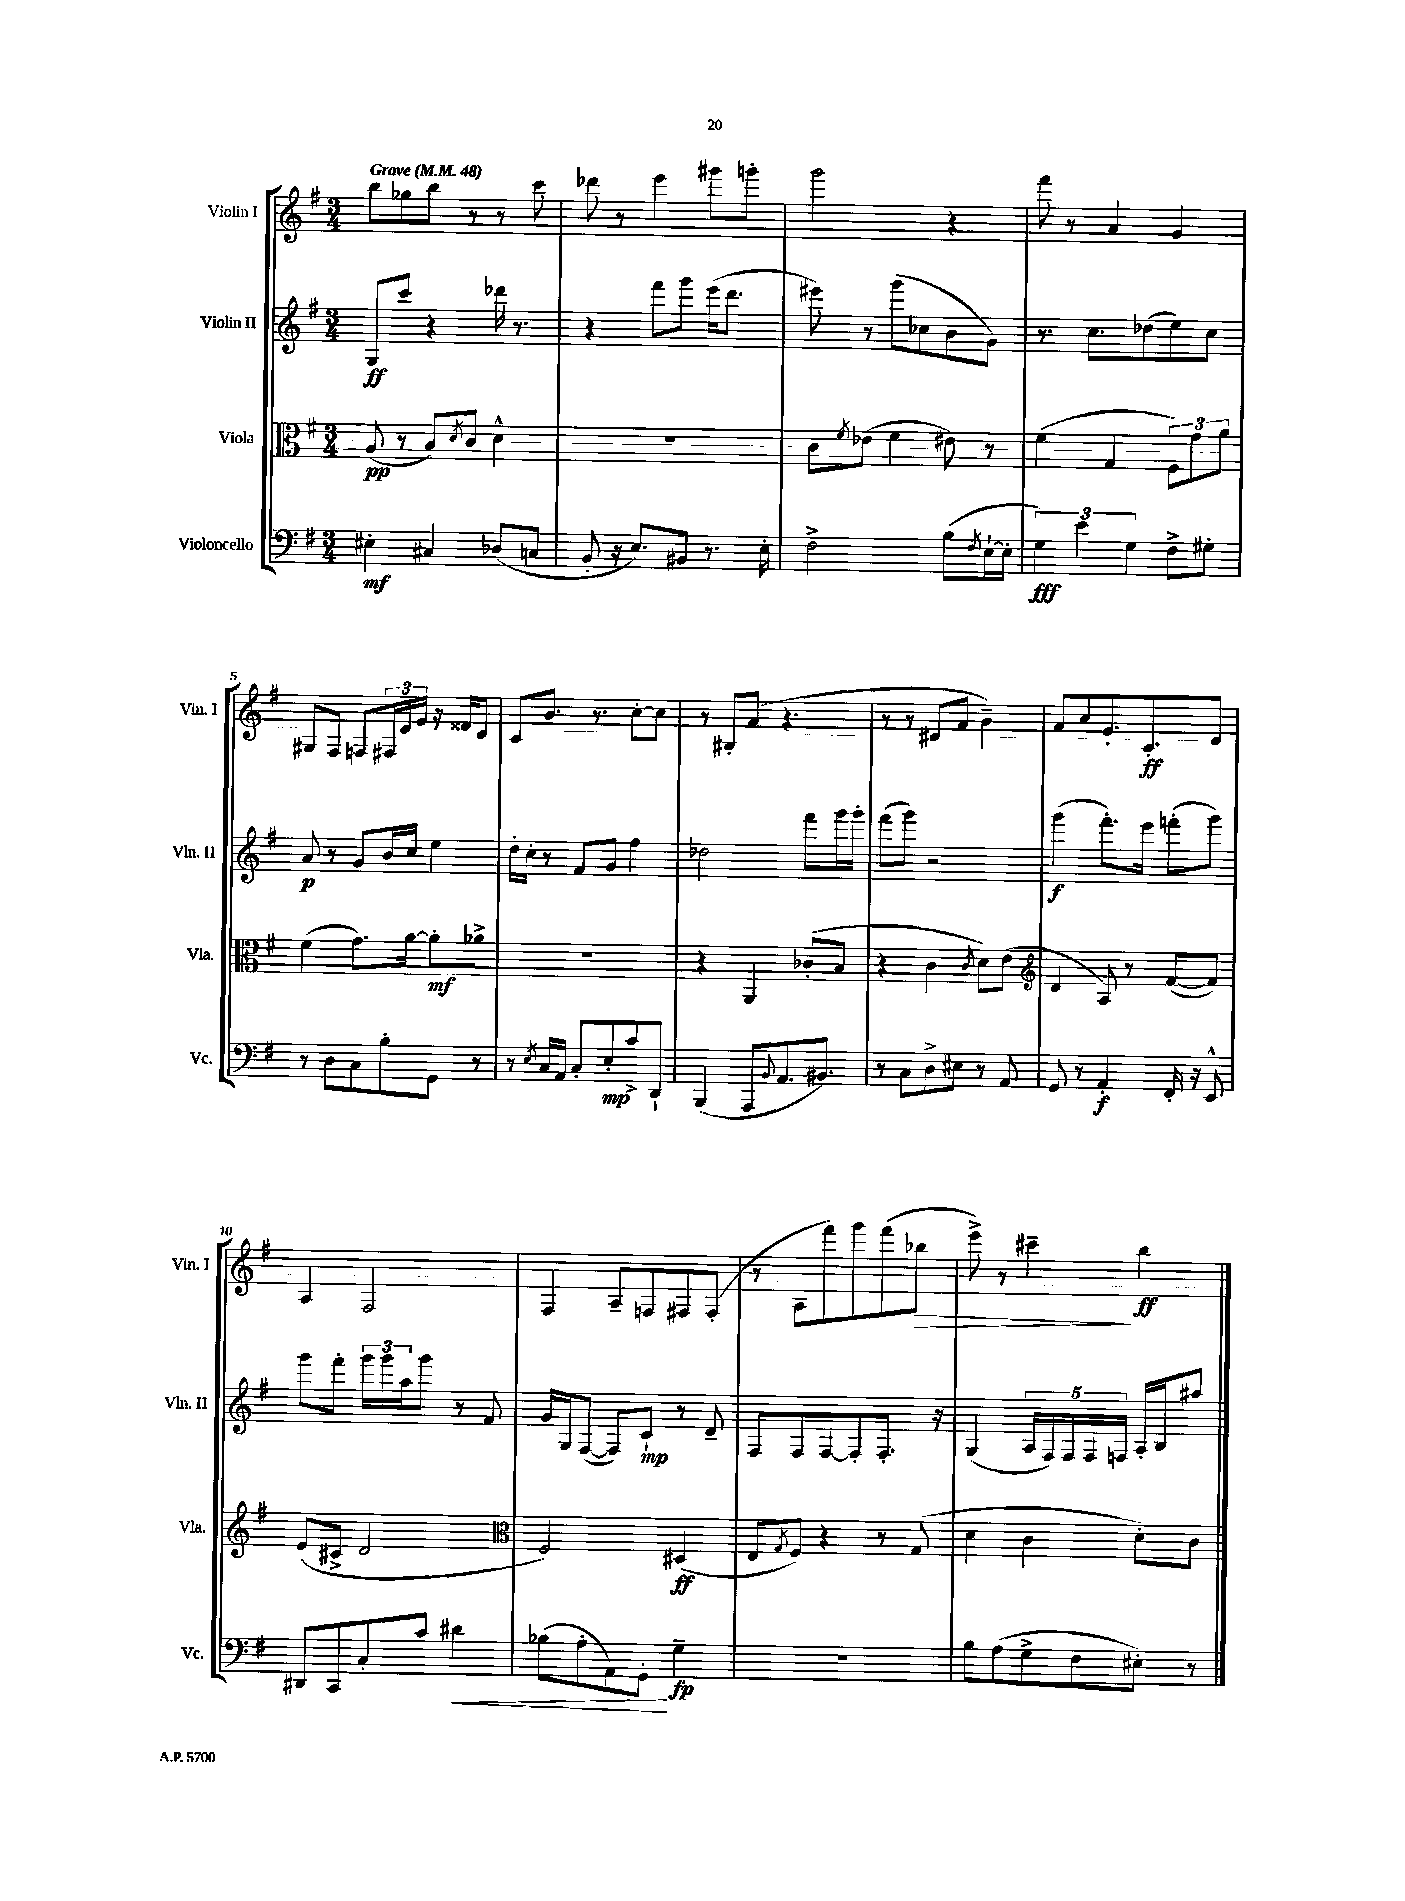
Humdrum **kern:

**kern	**kern	**kern	**kern
*staff4	*staff3	*staff2	*staff1
*clefF4	*clefC3	*clefG2	*clefG2
*k[f#]	*k[f#]	*k[f#]	*k[f#]
*M3/4	*M3/4	*M3/4	*M3/4
*MM48	*MM48	*MM48	*MM48
4E#'\	(8A/	8G/L	8bb\L
.	8r	8ccc/J	8gg-\
4C#/	8B/L)	4r	8bb\J
.	8qd/	.	.
.	8c/J	.	8r
(8D-/L	4d^^\	16ddd-\	8r
.	.	8.r	.
8C/J	.	.	8ccc\
=	=	=	=
8BB'/	2.r	4r	8ddd-\
16r	.	.	8r
8.E/L)	.	.	.
.	.	8fff#\L	4eee\
8BB#/J	.	8ggg\J	.
8.r	.	(16eee\LK	8ggg#\L
.	.	8.ddd\J	.
.	.	.	8ggg'\J
16E'\	.	.	.
=	=	=	=
2F#^\	8c\L	8eee#\)	2ggg\
.	8qf#/	.	.
.	(8e-\J	8r	.
.	4f#\	(8ggg\L	.
.	.	8cc-\	.
(8B\L	8e#\)	8b\	4r
8qF#/	.	.	.
[16E`\L	8r	8g\J)	.
16E'\]JJ	.	.	.
=	=	=	=
6G\)	(4f#\	8.r	8fff#\
.	.	.	8r
6e\	.	.	.
.	.	8.cc\L	.
.	4G/	.	4a/
6G\	.	.	.
.	.	(8dd-\	.
8F#^\L	12F#\L)	8ee\)	4g/
.	12g\	.	.
8G#'\J	.	8cc\J	.
.	12a\J	.	.
=	=	=	=
8r	(4f#\	8a/	8G#/L
8D\L	.	8r	8F#/J
8C\	8.g\L)	8g/L	8F/L
8B'\	.	16b/L	24F#/L
.	.	.	24e/
.	[16a\Jk	16cc/JJ	.
.	.	.	24g/JJ
8GG\J	8a'\]L	4ee\	16r
.	.	.	16f##/LK
8r	8a-^\J	.	8d/J
=	=	=	=
8r	2.r	16dd'\LL	8c/L
.	.	16cc'\JJ	.
8qE/	.	.	.
16C/LL	.	8r	8.b/J
16AA/JJ	.	.	.
8C'/L	.	8f#/L	.
.	.	.	8.r
8E'/	.	8g/J	.
8c^/	.	4ff#\	[8cc'\L
8DD`/J	.	.	8cc\]J
=	=	=	=
(4BBB/	4r	2dd-\	8r
.	.	.	8B#'/L
8AAA/L	4AA/	.	(8a/J
8qqBB/	.	.	.
8.AA/	.	.	4.r
.	(8c-'/L	8fff#\L	.
8.BB#/J)	.	.	.
.	8B/J	16ggg\L	.
.	.	16ggg'\JJ	.
=	=	=	=
8r	4r	(8fff#\L	8r
8C\L	.	8ggg\J)	8r
8D^\	4c\	2r	8e#/L
8E#\J	.	.	8a/J
.	8qc/	.	.
8r	8d\L)	.	4b~\)
8AA/	(8e\J	.	.
=	=	=	=
*	*clefG2	*	*
8GG/	4d/	(4ggg\	8a/L
8r	.	.	8cc/
4AA'/	8A/)	8.fff#'\L)	8.g'/
.	8r	.	.
.	.	16eee\Jk	8.c'/
16FF#'/	([8f#/L	(8fff'\L	.
16r	.	.	.
8EE^^/	8f#/]J)	8ggg\J)	8e/J
=	=	=	=
8DD#/L	(8e/L	8ggg\L	4A/
8CC/	8c#^/J	8fff#'\J	.
8C'/	2d/	24ggg\LL	2F#/
.	.	24ggg\	.
.	.	24aa\J	.
8c/J	.	8ggg\J	.
4d#\	.	8r	.
.	.	8f#/	.
=	=	=	=
*	*clefC3	*	*
(8B-\L	2F#/)	16g/LL	4F#/
.	.	16G/J	.
8A'\	.	([8F#/J	.
8AA\)	.	8F#/]L)	8A~/L
8GG'\J	.	8c`/J	8F/
4G~\	(4D#/	8r	8F#/
.	.	8d~/	(8F#'/J
=	=	=	=
2.r	8E/L	8F#/L	8r
.	8qG/	.	.
.	8F#/J)	8F#/	8A\L
.	4r	[8F#/	8fff#\)
.	.	8F#'/]	8ggg\
.	8r	8.F#'/J	(8fff#\
.	(8G/	.	8bb-\J
.	.	16r	.
=	=	=	=
8B\L	4d\	(4G/	8eee^\)
(8A\	.	.	8r
8G^\	4c\	20A/LL	4ccc#~\
.	.	20F#/)	.
.	.	20F#/	.
8F#\	.	.	.
.	.	20F#/	.
.	.	20F/JJ	.
8E#'\J)	8d'\L)	16A'/LL	4bb\
.	.	16B/J	.
8r	8c\J	8aa#/J	.
==	==	==	==
*-	*-	*-	*-
